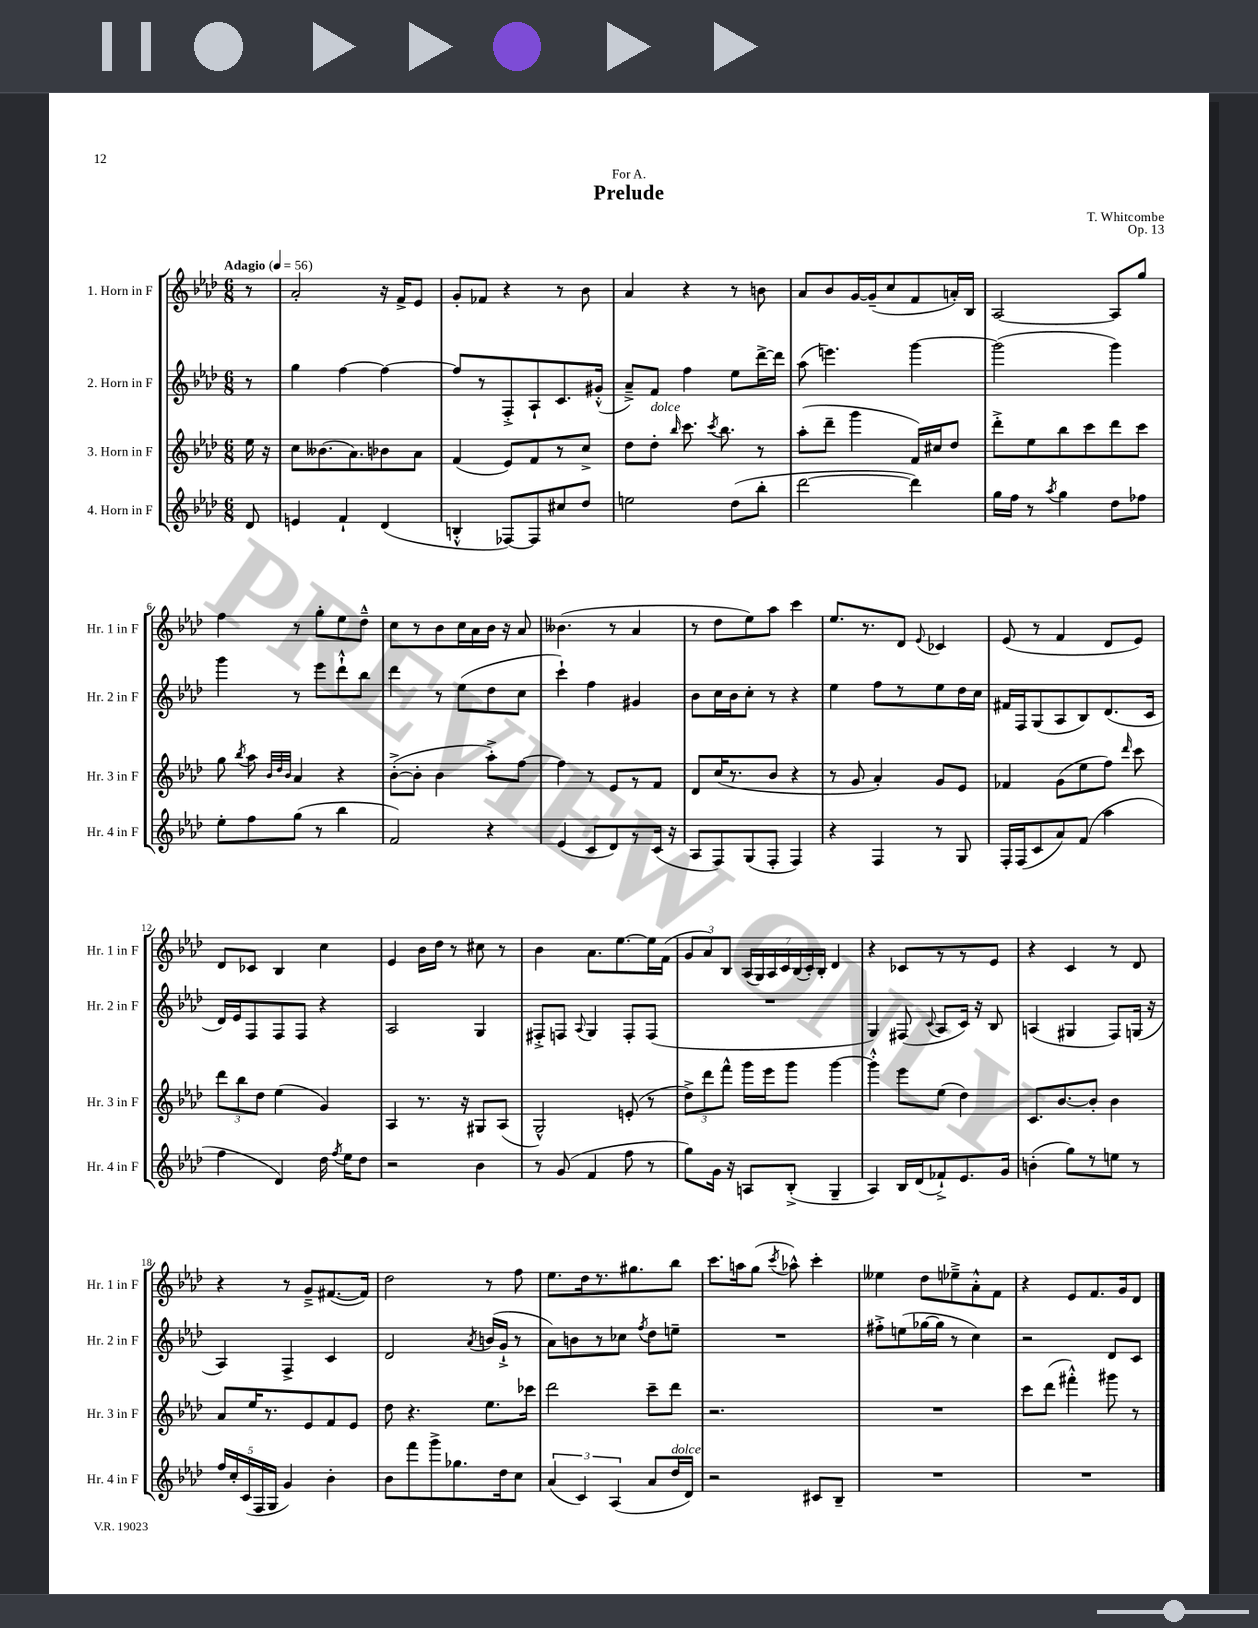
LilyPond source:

\header { title = "Prelude" composer = "T. Whitcombe" dedication = "For A." opus = "Op. 13" }
<<
\new StaffGroup <<
\new Staff = "s0" \with { instrumentName = "1. Horn in F" shortInstrumentName = "Hr. 1 in F" } {
    \clef treble \key aes \major \numericTimeSignature \time 6/8 \partial 8 \tempo "Adagio" 4 = 56
    \autoBeamOff r8 |
    aes'2-. r16 f'16[-> ees'8] |
    g'8[-. fes'8] r4 r8 bes'8 |
    aes'4 r4 r8 b'8 |
    aes'8[ bes'8 g'16~ g'16--( c''8 f'8 a'16-.) bes16] |
    aes2~ aes8[ g''8] |
    f''4 r8 g''8[-. ees''8 des''8]---^ |
    c''8[ r8 bes'8 c''16 aes'16 bes'16] r16 aes'8 |
    beses'4.( r8 aes'4 |
    r8 des''8[ ees''8) aes''8] c'''4 |
    ees''8.[ r8. des'8] \appoggiatura { ees'8 } ces'4 |
    ees'8( r8 f'4 des'8[ ees'8]) |
    des'8[ ces'8] bes4 c''4 |
    ees'4 bes'16[ des''16] r8 cis''8 r8 |
    bes'4 aes'8.[ ees''8.~ ees''16 f'16]( |
    \tuplet 3/2 { g'8[ aes'8) bes8] } \tuplet 7/4 { aes16[( g16) aes16 c'16 bes16( c'16-.) bes16]-. } des'4 |
    r4 ces'8[ r8 r8 ees'8] |
    r4 c'4 r8 des'8 |
    r4 r8 g'8[---> fis'8.~( fis'16]) |
    des''2 r8 f''8 |
    ees''8.[ des''16 r8. gis''8. bes''8] |
    c'''8.[ a''16 g''8]( \acciaccatura { c'''8 } aes''8-^) c'''4-. |
    eeses''4 des''8[ ees''8---> aes'8-.-^ f'8] |
    r4 ees'8[ f'8. g'16 des'8] \bar "|." |
}
\new Staff = "s1" \with { instrumentName = "2. Horn in F" shortInstrumentName = "Hr. 2 in F" } {
    \clef treble \key aes \major \numericTimeSignature \time 6/8 \partial 8
    \autoBeamOff r8 |
    g''4 f''4~ f''4~ |
    f''8[ r8 f8-.-> aes8-! c'8. gis'16]-.-^( |
    aes'8[--->) f'8] f''4 ees''8[ des'''16~-> des'''16] |
    aes''8( e'''4.) g'''4~ |
    g'''2( g'''4) |
    g'''4 r8 ees'''8[ des'''8-!-^ bes''8] |
    des'''4 r8 ees''8[( des''8 c''8] |
    c'''4-!) f''4 gis'4 |
    bes'8[ c''16 bes'16 c''8]-. r8 r4 |
    ees''4 f''8[ r8 ees''8 des''16 c''16] |
    fis'16[ f16 g8( aes8 bes8) des'8.( c'16] |
    des'16[) ees'16 f8 f8 f8] r4 |
    aes2 g4 |
    fis8[-.-> f8] \appoggiatura { aes8 } g4 f8[-. f8]( |
    R2. |
    g4) fis8( \appoggiatura { c'8 } aes8[ c'16]) r16 bes8 |
    a4( gis4 f8[) g16]( r16 |
    aes4) f4-> c'4 |
    des'2 \acciaccatura { aes'8 } b'16[( g'16]-!-> r8 |
    aes'8[) b'8 r8 ces''8] \acciaccatura { f''8 } des''8[ e''8]-- |
    R2. |
    fis''8[-.-> e''8( ges''16~ ges''16] r8 c''4) |
    r2 des'8[ c'8] \bar "|." |
}
\new Staff = "s2" \with { instrumentName = "3. Horn in F" shortInstrumentName = "Hr. 3 in F" } {
    \clef treble \key aes \major \numericTimeSignature \time 6/8 \partial 8
    \autoBeamOff ees''16 r16 |
    c''8[ beses'8.( aes'8.) bes'8 aes'8] |
    f'4( ees'8[) f'8 r8 c''8]-> |
    des''8[ des''8]-.^\markup { \italic "dolce" } \grace { bes''16 } c'''8. \acciaccatura { c'''8 } bes''8. r8 |
    aes''8[-.( des'''8]-- g'''4 f'16[) cis''16 des''8] |
    des'''8[-.-> ees''8 bes''8 c'''8 des'''8 c'''8] |
    g''8 \acciaccatura { bes''8 } aes''8 \grace { bes'32[ des''32 bes'32] } aes'4 r4 |
    bes'8[~-.->( bes'8]-. bes'4 aes''8[-.->) f''8]~ |
    f''4 r8 ees'8[ r8 f'8] |
    des'8[ c''16( r8. bes'8] r4 |
    r8 g'8 aes'4-.) g'8[ ees'8] |
    fes'4 g'8[( ees''8 f''8]) \grace { des'''16 } c'''8 |
    \tuplet 3/2 { des'''8[ bes''8 des''8] } ees''4( g'4) |
    aes4 r8. r16 gis8[ aes8]( |
    g2-^) e'8-.( r8 |
    \tuplet 3/2 { des''8[->) des'''8 f'''8]-^ } g'''16[ ees'''16 g'''8] g'''4~ |
    g'''4-.-^ ees'''8[ ees''8]( des''4) |
    c'8.[ bes'8.~ bes'8]-. bes'4 |
    aes'8[ ees''16 r8. ees'8 f'8 ees'8] |
    des''8 r4. ees''8.[ ces'''16] |
    des'''2 c'''8[-- des'''8] |
    r2. |
    R2. |
    c'''8[ des'''8]( fis'''4-.-^) gis'''8 r8 \bar "|." |
}
\new Staff = "s3" \with { instrumentName = "4. Horn in F" shortInstrumentName = "Hr. 4 in F" } {
    \clef treble \key aes \major \numericTimeSignature \time 6/8 \partial 8
    \autoBeamOff des'8 |
    e'4 f'4-! des'4( |
    b4-.-^ fes8[~) fes8 cis''8 des''8] |
    e''2 des''8[( bes''8]-. |
    des'''2~ des'''4) |
    g''16[ f''16] r8 \acciaccatura { aes''8 } g''4 des''8[ fes''8] |
    ees''8[-. f''8 g''8]( r8 bes''4 |
    f'2) r4 |
    ees'4( c'8[ des'8) r8 c'16]( r16 |
    aes8[ f8) g8( f8]-. f4) |
    r4 f4 r8 g8 |
    f16[-. f16( c'8 aes'8) f'8]( aes''4 |
    f''4 des'4) des''16 \acciaccatura { f''8 } ees''16[ des''8] |
    r2 bes'4 |
    r8 g'8( f'4 f''8 r8 |
    g''8[) g'16] r16 a8[ bes8]-.->( g4-- |
    aes4) bes16[ des'16( fes'8-!->) ees'8. g'16] |
    b'4-.( g''8[) r8 e''8] r8 |
    \tuplet 5/4 { f''16[ c''16-. c'16( f16 g16] } g'4) bes'4-. |
    bes'8[ f'''8 g'''8-> ges''8. des''16 c''8] |
    \tuplet 3/2 { aes'4( c'4) aes4( } aes'8[ des''16^\markup { \italic "dolce" } des'16]) |
    r2 cis'8[ bes8]-- |
    R2. |
    R2. \bar "|." |
}
>>
>>
